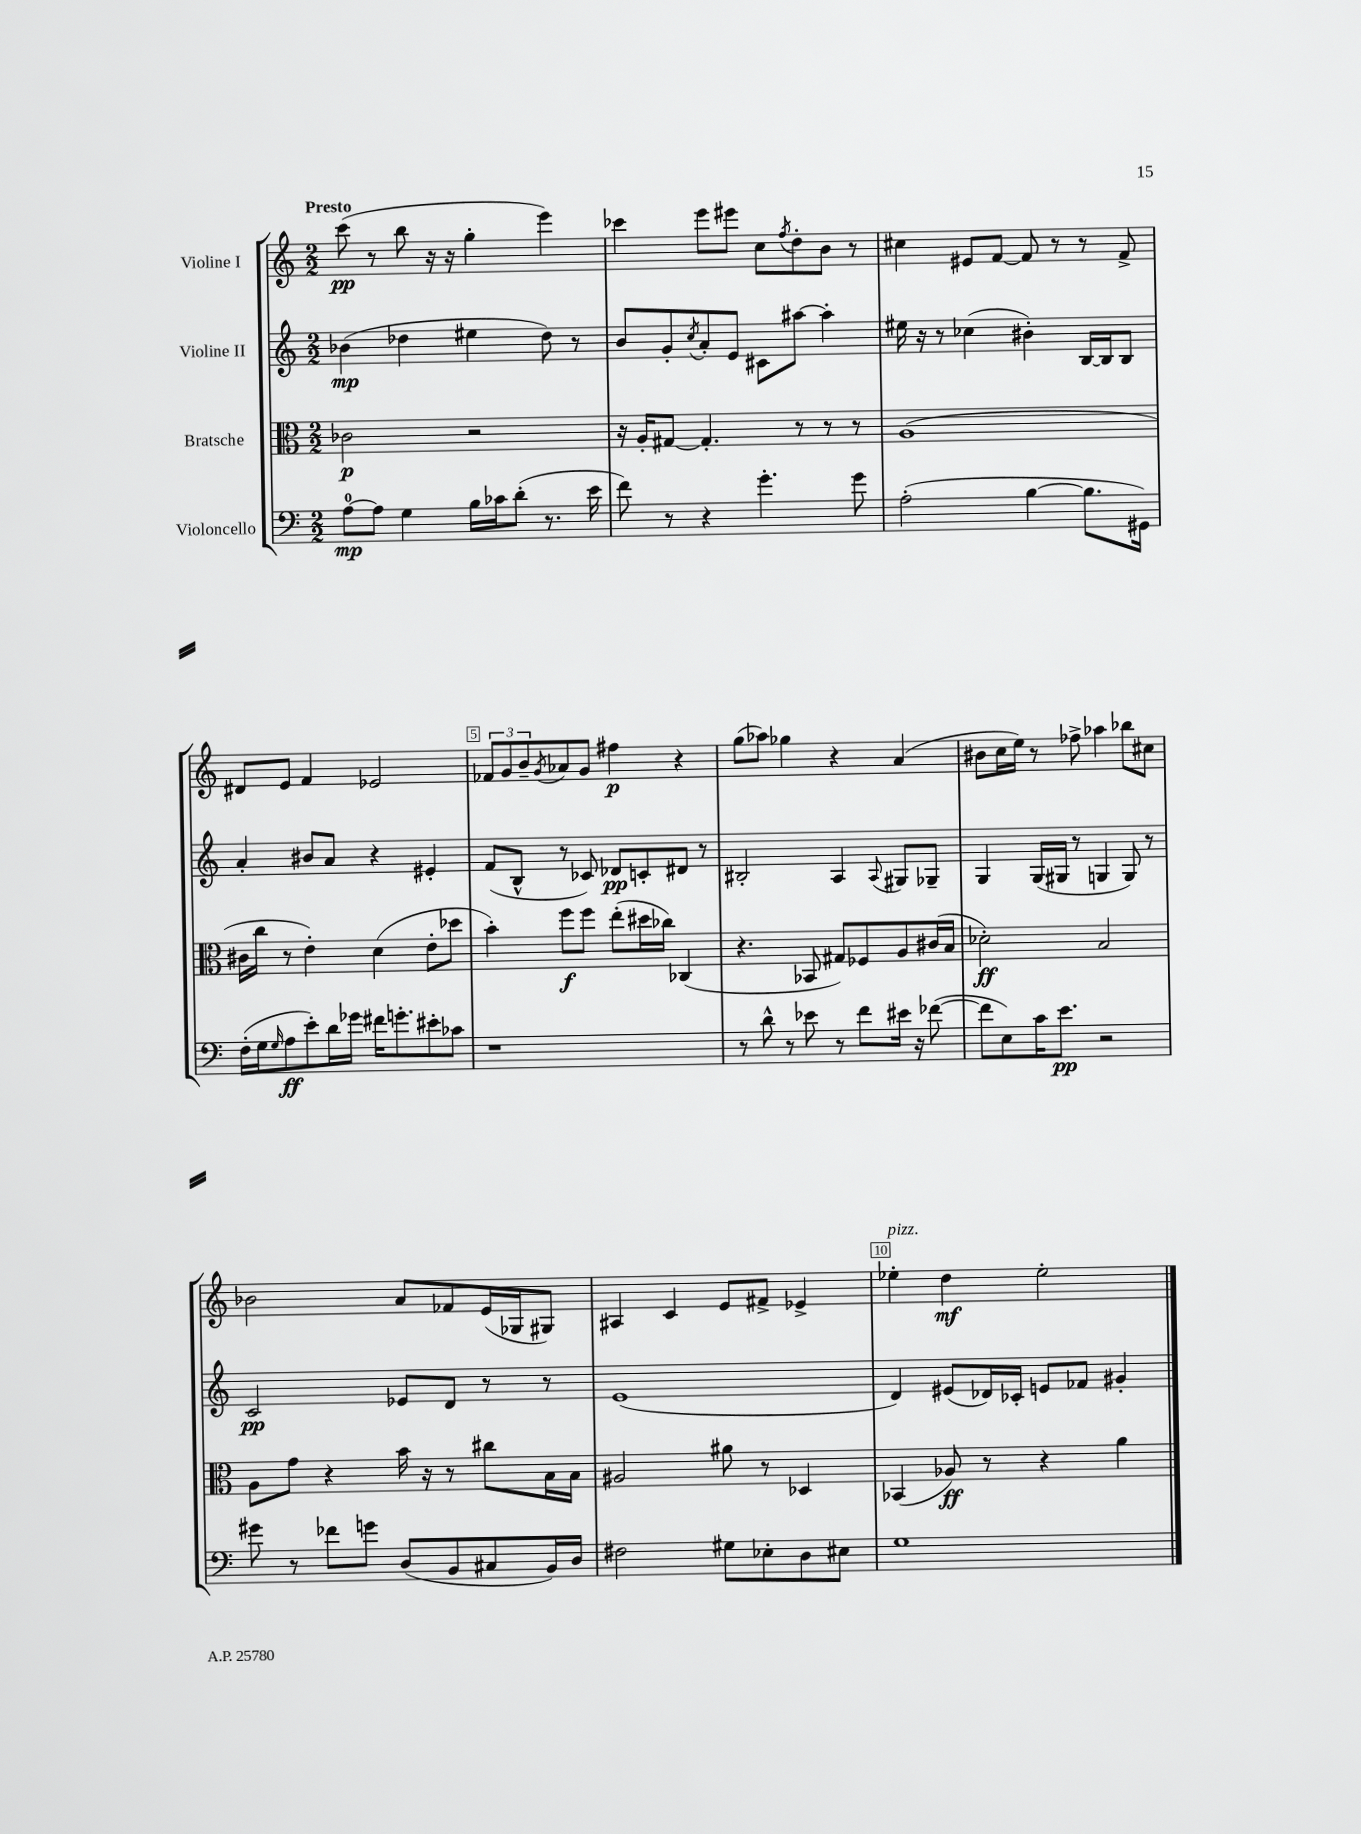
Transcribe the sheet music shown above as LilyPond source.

<<
\new StaffGroup <<
\new Staff = "s0" \with { instrumentName = "Violine I" } {
    \clef treble \key c \major \numericTimeSignature \time 2/2 \tempo "Presto"
    c'''8\pp( r8 b''8 r16 r16 g''4-. e'''4) |
    ces'''4 e'''8 eis'''8 c''8 \acciaccatura { f''8 } d''8-. b'8 r8 |
    cis''4 eis'8 f'8~ f'8 r8 r8 f'8-> |
    dis'8 e'8 f'4 ees'2 |
    \tuplet 3/2 { fes'8 g'8 b'8-- } \acciaccatura { g'8 } aes'8 g'8 fis''4\p r4 |
    g''8( aes''8) ges''4 r4 a'4( |
    bis'8 c''16 e''16) r8 fes''8-> aes''4 bes''8 cis''8 |
    bes'2 a'8 fes'8 e'16( ges16 gis8) |
    ais4 c'4 e'8 fis'8-> ees'4-> |
    ees''4-.^\markup { \italic "pizz." } d''4\mf ees''2-. \bar "|." |
}
\new Staff = "s1" \with { instrumentName = "Violine II" } {
    \clef treble \key c \major \numericTimeSignature \time 2/2
    bes'4\mp( des''4 eis''4 des''8) r8 |
    b'8 g'8-. \acciaccatura { c''8 } a'8-. e'8 cis'8 ais''8~ ais''4-. |
    eis''16 r16 r8 ces''4( bis'4-.) b16~ b16 b8 |
    a'4-. bis'8 a'8 r4 eis'4-. |
    f'8( b8-^ r8 ces'8) des'8\pp c'8-. dis'8 r8 |
    bis2-. a4 \appoggiatura { a8 } gis8 ges8-- |
    g4 g16( gis16 r8 g4 g8) r8 |
    c'2\pp ees'8 d'8 r8 r8 |
    e'1( |
    d'4) eis'8( des'16) ces'16-. e'8 fes'8 gis'4-. \bar "|." |
}
\new Staff = "s2" \with { instrumentName = "Bratsche" } {
    \clef alto \key c \major \numericTimeSignature \time 2/2
    ces'2\p r2 |
    r16 a16-. gis8~ gis4.-. r8 r8 r8 |
    a1( |
    cis'16 c''16 r8 e'4-.) d'4( e'8-. des''8 |
    b'4-.) f''8\f f''8 e''8-.( dis''16 ces''16) ces4( |
    r4. bes,8 gis8) fes8 a8 cis'16( b16 |
    des'2-.\ff) b2 |
    a8 g'8 r4 b'16 r16 r8 cis''8 b16 b16 |
    ais2 ais'8 r8 des4 |
    bes,4( aes8\ff) r8 r4 a'4 \bar "|." |
}
\new Staff = "s3" \with { instrumentName = "Violoncello" } {
    \clef bass \key c \major \numericTimeSignature \time 2/2
    a8-0~\mp a8 g4 b16 ces'16 d'8-.( r8. e'16 |
    f'8) r8 r4 g'4.-. g'8 |
    a2-.( b4~ b8. gis,16) |
    f16-.( g16 \grace { g16 } a8\ff e'8-.) d'16 ges'16 fis'16 g'8.-. eis'8-. ces'8 |
    r1 |
    r8 d'8-^ r8 ees'8 r8 f'8 eis'16 r16 fes'8~( |
    fes'8 e8) c'16 e'8.\pp r2 |
    gis'8 r8 fes'8 g'8 d8( b,8 cis8 b,16) d16 |
    fis2 gis8 ees8-. d8 eis8 |
    g1 \bar "|." |
}
>>
>>
\layout { \context { \Score \override BarNumber.break-visibility = ##(#f #t #t) barNumberVisibility = #(every-nth-bar-number-visible 5) \override BarNumber.stencil = #(make-stencil-boxer 0.1 0.3 ly:text-interface::print) } }
